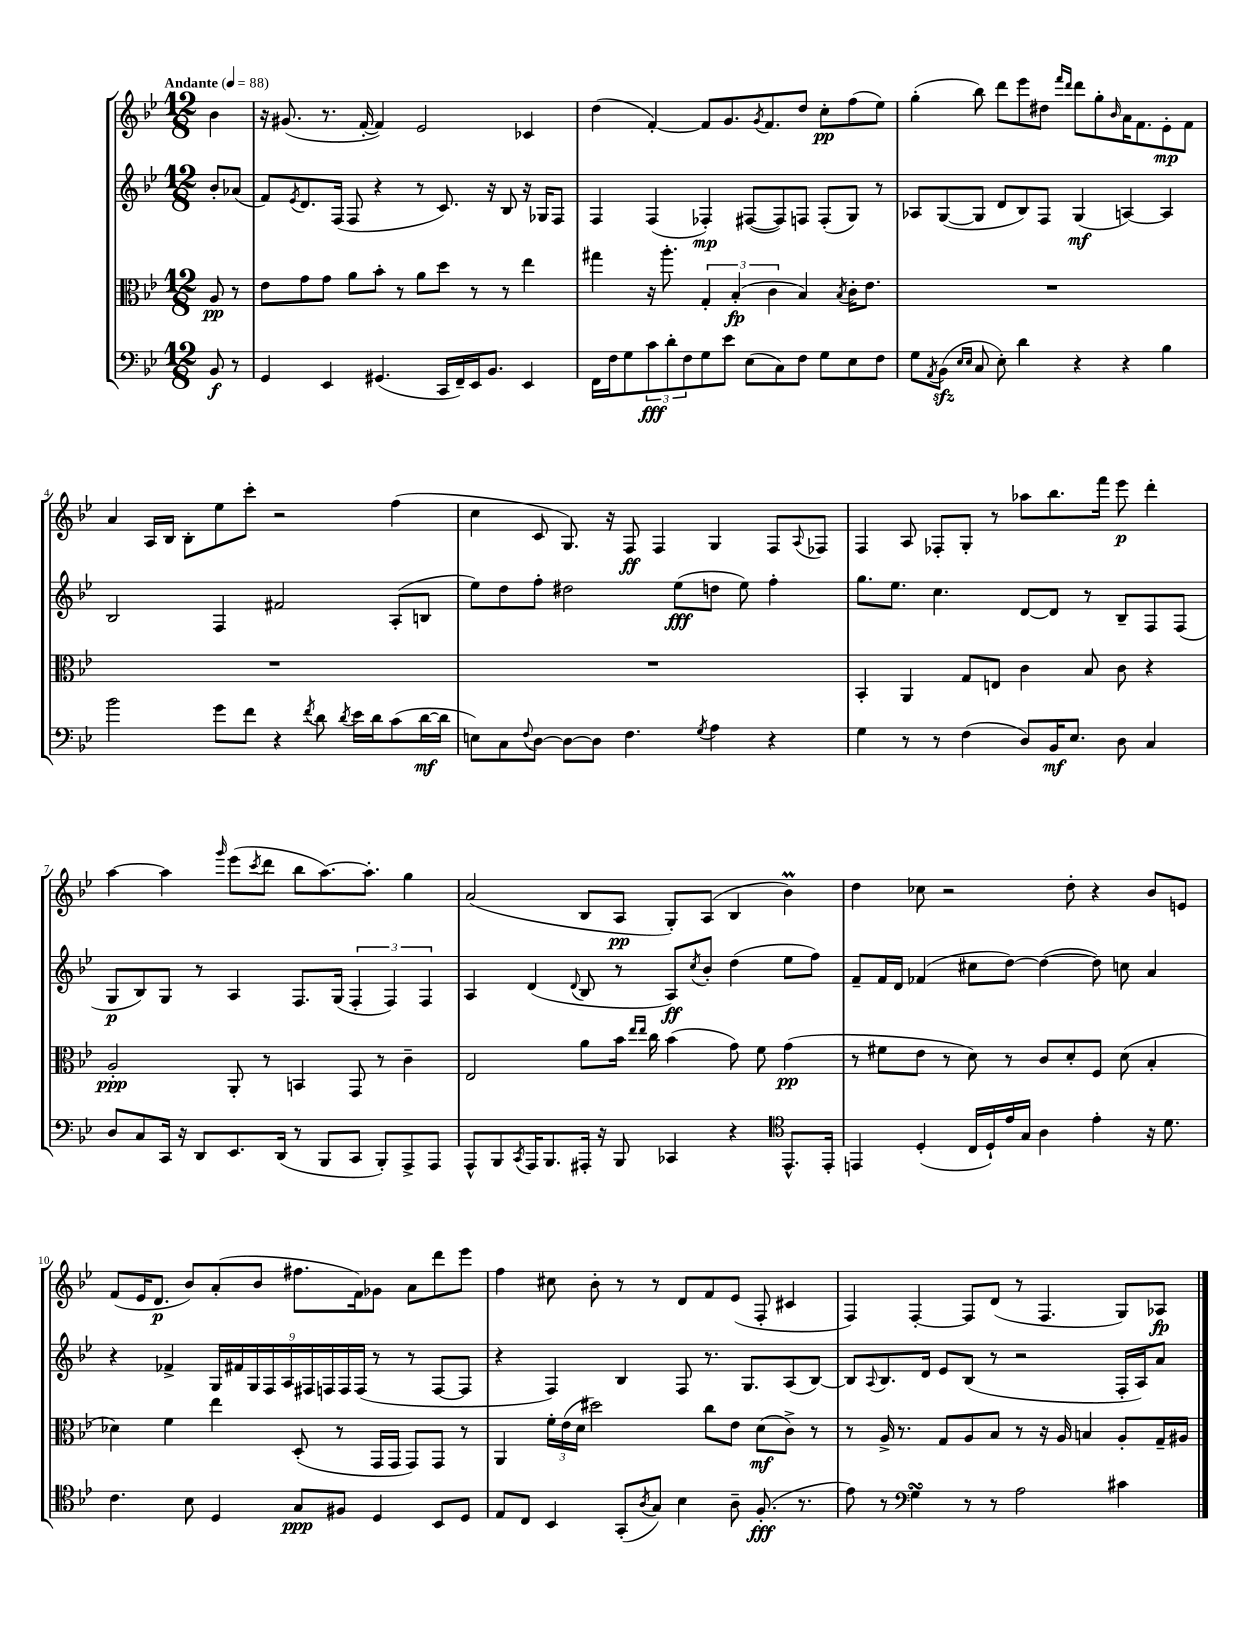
<<
\new StaffGroup <<
\new Staff = "s0" {
    \clef treble \key bes \major \numericTimeSignature \time 12/8 \partial 4 \tempo "Andante" 4 = 88
    bes'4 |
    r16 gis'8.( r8. f'16~-. f'4) ees'2 ces'4 |
    d''4( f'4~-.) f'8 g'8. \acciaccatura { g'8 } f'8. d''8 c''8-.\pp f''8( ees''8) |
    g''4-.( bes''8) d'''8 ees'''8 dis''8 \grace { f'''16 d'''16 } d'''8 g''8-. \grace { bes'16 } a'16 f'8. ees'8-.\mp f'8 |
    a'4 a16 bes16 bes8-. ees''8 c'''8-. r2 f''4( |
    c''4 c'8 g8.) r16 f8\ff f4 g4 f8 \appoggiatura { a8 } fes8 |
    f4 a8 fes8-. g8-. r8 aes''8 bes''8. f'''16 ees'''8\p d'''4-. |
    a''4~ a''4 \grace { g'''16 } ees'''8( \acciaccatura { c'''8 } d'''8 bes''8 a''8.~) a''8.-. g''4 |
    a'2( bes8 a8\pp g8-.) a8( bes4 bes'4\prall) |
    d''4 ces''8 r2 d''8-. r4 bes'8 e'8 |
    f'8( ees'16 d'8.\p bes'8) a'8-.( bes'8 fis''8. f'16) ges'8 a'8 d'''8 ees'''8 |
    f''4 cis''8 bes'8-. r8 r8 d'8 f'8 ees'8( f8-. cis'4 |
    f4) f4~-. f8 d'8( r8 f4. g8) aes8\fp \bar "|." |
}
\new Staff = "s1" {
    \clef treble \key bes \major \numericTimeSignature \time 12/8 \partial 4
    bes'8-. aes'8( |
    f'8) \acciaccatura { ees'8 } d'8. f16( f8 r4 r8 c'8.) r16 bes8 r16 ges16 f8 |
    f4 f4( fes4-.\mp) fis8~( fis8) f8 f8-.( g8) r8 |
    aes8 g8~( g8 d'8 bes8) f8 g4\mf( a4~) a4 |
    bes2 f4 fis'2 a8-.( b8 |
    ees''8) d''8 f''8-. dis''2 ees''8\fff( d''8 ees''8) f''4-. |
    g''8. ees''8. c''4. d'8~ d'8 r8 bes8-- f8 f8( |
    g8\p bes8) g8 r8 a4 f8. g16( \tuplet 3/2 { f4-. f4) f4 } |
    a4 d'4( \appoggiatura { d'8 } bes8 r8 a8\ff) \acciaccatura { c''8 } bes'8-. d''4( ees''8 f''8) |
    f'8-- f'16 d'16 fes'4( cis''8 d''8~) d''4~( d''8) c''8 a'4 |
    r4 fes'4-> \tuplet 9/8 { g16 fis'16 g16 f16 a16 fis16 f16 f16 f16( } r8 r8 f8~ f8 |
    r4 f4) bes4 f8 r8. g8. a8( bes8~) |
    bes8 \appoggiatura { a8 } bes8. d'16 ees'8 bes8( r8 r2 f16-. a16) a'8 \bar "|." |
}
\new Staff = "s2" {
    \clef alto \key bes \major \numericTimeSignature \time 12/8 \partial 4
    a8\pp r8 |
    ees'8 g'8 g'8 a'8 bes'8-. r8 a'8 d''8 r8 r8 ees''4 |
    gis''4 r16 a''8.-. \tuplet 3/2 { g4-. bes4-.\fp( c'4 } bes4) \acciaccatura { bes8 } c'16-. ees'8. |
    R1. |
    R1. |
    R1. |
    bes,4-. a,4 g8 e8 c'4 bes8 c'8 r4 |
    a2-.\ppp a,8-. r8 b,4 g,8 r8 c'4-- |
    ees2 a'8 bes'16 \grace { ees''16 ees''16 } c''16 bes'4( g'8) f'8 g'4\pp( |
    r8 fis'8 ees'8 r8 d'8) r8 c'8 d'8-. f8 d'8( bes4-. |
    des'4) f'4 ees''4 d8-.( r8 g,16 g,16 g,8) g,8 r8 |
    a,4 \tuplet 3/2 { f'16-. ees'16( d'16 } dis''2) c''8 ees'8 d'8\mf( c'8->) r8 |
    r8 a16-> r8. g8 a8 bes8 r8 r16 a16 b4 a8-. g16-- ais16 \bar "|." |
}
\new Staff = "s3" {
    \clef bass \key bes \major \numericTimeSignature \time 12/8 \partial 4
    bes,8\f r8 |
    g,4 ees,4 gis,4.( c,16 f,16--) ees,16 bes,8. ees,4 |
    f,16 f16 g8 \tuplet 3/2 { c'8\fff d'8-. f8 } g8 ees'8 ees8( c8) f8 g8 ees8 f8 |
    g8 \acciaccatura { a,8 } bes,8\sfz( \grace { ees16 ees16 } c8 ees8-.) d'4 r4 r4 bes4 |
    bes'2 g'8 f'8 r4 \acciaccatura { f'8 } d'8 \acciaccatura { d'8 } ees'16 d'16 c'8( d'16~\mf d'16 |
    e8) c8 \appoggiatura { f8 } d8~ d8~ d8 f4. \acciaccatura { g8 } a4 r4 |
    g4 r8 r8 f4( d8) bes,16\mf ees8. d8 c4 |
    d8 c8 c,16 r16 d,8 ees,8. d,16( r8 bes,,8 c,8 bes,,8-.) a,,8-> a,,8 |
    a,,8-^ bes,,8 \acciaccatura { c,8 } a,,16 bes,,8. ais,,16-. r16 bes,,8 ces,4 r4 \clef tenor ees,8.-^ ees,16-. |
    e,4 d4-.( c16 d16-!) ees'16 g16 a4 ees'4-. r16 d'8. |
    c'4. bes8 d4 g8\ppp fis8 d4 bes,8 d8 |
    ees8 c8 bes,4 g,8-.( \acciaccatura { a8 } g8) bes4 a8-- f8.-.\fff( r8. |
    ees'8) r8 \clef bass g4\turn r8 r8 a2 cis'4 \bar "|." |
}
>>
>>
